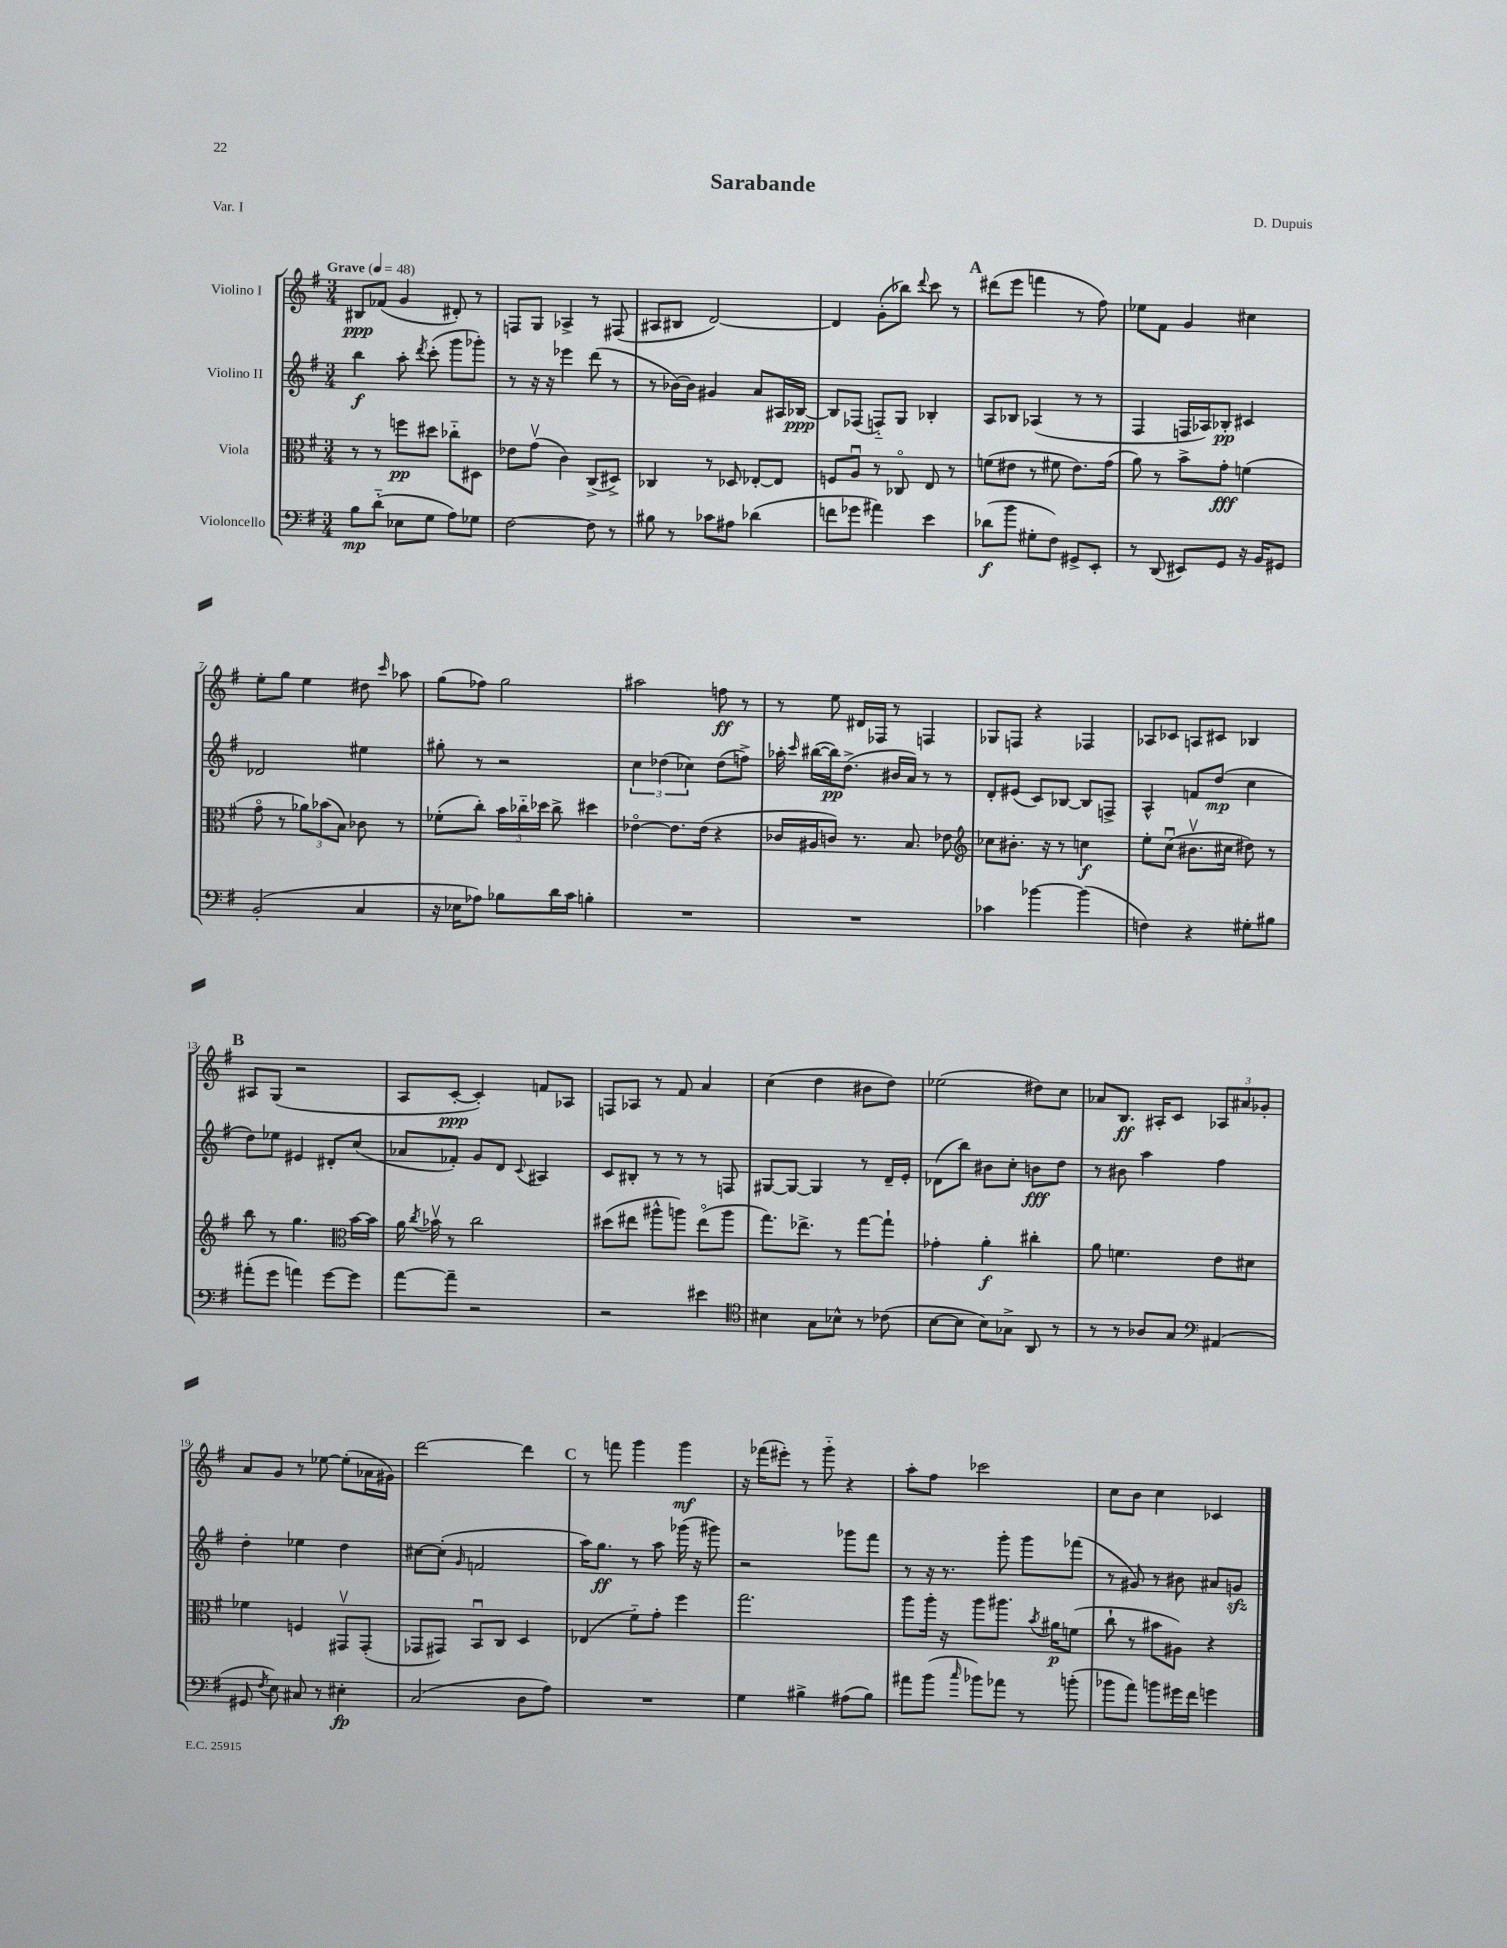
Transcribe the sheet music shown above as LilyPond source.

\header { title = "Sarabande" composer = "D. Dupuis" piece = "Var. I" }
<<
\new StaffGroup <<
\new Staff = "s0" \with { instrumentName = "Violino I" } {
    \clef treble \key g \major \numericTimeSignature \time 3/4 \tempo "Grave" 4 = 48
    \autoBeamOff bis8[\ppp fes'8]( g'4 dis'8-.) r8 |
    f8[ g8] aes4-> r8 fis8( |
    ais8[ bis8] d'2~) |
    d'4 g'8[-.( bes''8]) \appoggiatura { d'''8 } c'''8 r8 |
    \mark \markup { \bold "A" } dis'''8[( e'''8] f'''4 r8 fis''8) |
    ees''8[ fis'8] g'4 cis''4 |
    e''8[-. g''8] e''4 dis''8 \grace { c'''16 } aes''8 |
    g''8[( fes''8]) g''2 |
    ais''2 f''8\ff r8 |
    r8 e''8 dis'16[ fes16] r8 f4 |
    ges8[ f8] r4 fes4 |
    aes8[ ces'8] a8[ cis'8] bes4 |
    \mark \markup { \bold "B" } ais8[ g8]( r2 |
    a8[ c'8]~-.\ppp c'4-.) f'8[ aes8] |
    f8[ aes8] r8 fis'8 a'4 |
    c''4( d''4 bis'8[ d''8]) |
    ees''2( dis''8[) c''8] |
    aes'8[ b8.]\ff ais16[-. c'8] \tuplet 3/2 { aes8[ ais'8 ges'8]-. } |
    a'8[ g'8] r8 ees''8~ ees''8[-.( aes'16 gis'16]) |
    d'''2~ d'''4 |
    \mark \markup { \bold "C" } r8 f'''8 g'''4 g'''4\mf |
    r16 fes'''16[( eis'''8]-.) r8 g'''8-_ r4 |
    a''8[-. fis''8] ces'''2 |
    c''8[ b'8] c''4 ces'4 \bar "|." |
}
\new Staff = "s1" \with { instrumentName = "Violino II" } {
    \clef treble \key g \major \numericTimeSignature \time 3/4
    \autoBeamOff b''4\f a''8-. \acciaccatura { d'''8 } c'''8-.( g'''8[ ges'''8]-.) |
    r8 r16 r16 ees'''4 d'''8( r8 |
    r8 bes'16[~) bes'16] gis'4 a'8[ ais16 bes16]~\ppp |
    bes8[ fes8]( f8[-_) g8] bes4-. |
    \mark \markup { \bold "A" } a8[ bes8] aes4( r8 r8 |
    fis4 f16[ aes16) bes8]-.\pp cis'4 |
    des'2 eis''4 |
    gis''8-. r8 r2 |
    \tuplet 3/2 { c''4 des''4( ces''4) } des''8[( f''8]->) |
    aes''16-. \grace { c'''16 } bis''16[~( bis''16\pp) d''8.]->( bis'16[ a'16]) r8 r8 |
    d'8[-. eis'8]( c'8[) bes8]~ bes8[ f8]-> |
    a4-^ f'8[ d''8]\mp( c''4 |
    \mark \markup { \bold "B" } d''8[) ees''8] eis'4 dis'8[-. c''8]( |
    aes'8[ fes'8]-.) g'8[ d'8] \appoggiatura { c'8 } ais4 |
    c'8[ bis8]-. r8 r8 r8 f8 |
    gis8[~ gis8]~ gis4 r8 d'16[-- e'16]-. |
    des'8[( b''8]) bis'8[ c''8]-. b'8[\fff d''8] |
    r8 bis'8 a''4 fis''4 |
    d''4-. ees''4 d''4 |
    cis''8[~ cis''8]-.( \grace { g'16 } f'2 |
    \mark \markup { \bold "C" } a''16[) g''8.]\ff r8 a''8 ges'''16( r16 gis'''8) |
    r2 ges'''8[ fis'''8] |
    r8 r16 r8. g'''8-. g'''8[ fes'''8]( |
    r8 gis'8) r8 bis'8 ais'8[ g'8]\sfz \bar "|." |
}
\new Staff = "s2" \with { instrumentName = "Viola" } {
    \clef alto \key g \major \numericTimeSignature \time 3/4
    \autoBeamOff r8 r8 f''8[\pp dis''8] ces''8[-_ dis8] |
    ees'8[ g'8]\upbow( c'4) c8[->( dis8]->) |
    ces4 r8 des8 ees8[~-. ees8] |
    f8[ a8]\downbow r8 ces8\flageolet e8 r8 |
    \mark \markup { \bold "A" } f'8[( eis'8] r8 fis'8 eis'8.[) g'16]( |
    a'8) r8 b'8[-> g'8]-.\fff f'4( |
    g'8\flageolet r8 \tuplet 3/2 { aes'8[) bes'8( b8]) } ces'8 r8 |
    fes'8[-.( c''8]-.) \tuplet 3/2 { b'16[ ces''16-_ des''16] } ces''8-> dis''4 |
    ees'4~\flageolet ees'8.[ ees'16]( r4 |
    ces'16[ ais16 c'8]) r8. b8. ees'8 |
    \clef treble ces''8[ bis'8.]-. r16 r8 c''4\f |
    e''8[-. c''8]\downbow( bis'8.[\upbow cis''16] dis''8) r8 |
    \mark \markup { \bold "B" } b''8 r8 g''4. \clef alto b'16[~ b'16] |
    a'16 \acciaccatura { c''8 } bes'16\upbow r8 c''2 |
    dis''8[( eis''8] ais''8[-^ a''8]) eis''8[\flageolet( a''8] |
    g''8.[) ees''8.]-> r8 g''8[~ g''8]-! |
    ges'4-. a'4-.\f cis''4-. |
    a'8 f'4. e'8[ dis'8] |
    fes'4 f4 gis,8[\upbow gis,8]-.( |
    ges,8[ gis,8]) b,8[\downbow c8] d4 |
    \mark \markup { \bold "C" } ees4( fis'8[-_) g'8]-. fis''4 |
    g''2. |
    a''8[ a''16]-. r16 a''8[ ais''8.] \acciaccatura { b'8 } ais'16[\p f'8]( |
    c''8-! r8 bis'8[ ais8]) r4 \bar "|." |
}
\new Staff = "s3" \with { instrumentName = "Violoncello" } {
    \clef bass \key g \major \numericTimeSignature \time 3/4
    \autoBeamOff b8[\mp d'8]-_( ees8[ g8] a8[) ges8] |
    fis2~ fis8 r8 |
    bis8 r8 ces'8[ ais8] des'4( |
    f'8[ ges'8] ais'4) e'4 |
    \mark \markup { \bold "A" } des'8[\f( b'8] gis8[-. fis8]) gis,8[-> e,8]-. |
    r8 d,8( eis,8[) g,8] r16 b,16[ gis,8] |
    b,2-.( c4 |
    r16 ees16[ aes8]) bes8[ d'16 c'16] b4-. |
    R2. |
    R2. |
    ces'4 bes'4~ bes'4( |
    f4) r4 gis8[-. bis8] |
    \mark \markup { \bold "B" } ais'8[-.( g'8] a'4) g'8[~ g'8] |
    a'8[~ a'8]-- r2 |
    r2 eis'4 |
    \clef tenor bis4 g8[ bes8]-^ r8 ces'8( |
    b8[~ b8] b8[) ges8]-> a,8 r8 |
    r8 r8 aes8[ g8] \clef bass ais,4( |
    gis,8 \acciaccatura { fis8 } e8) cis8 r8 eis4-.\fp |
    c2( d8[ a8]) |
    \mark \markup { \bold "C" } R2. |
    g4 bis4-> ais8[( bis8]) |
    ais'8[ b'8]( \grace { c''16 } bes'8[) aes'8] r8 b'8-.( |
    bes'8[ a'8]) b'8[ gis'16 fis'16] g'4 \bar "|." |
}
>>
>>
